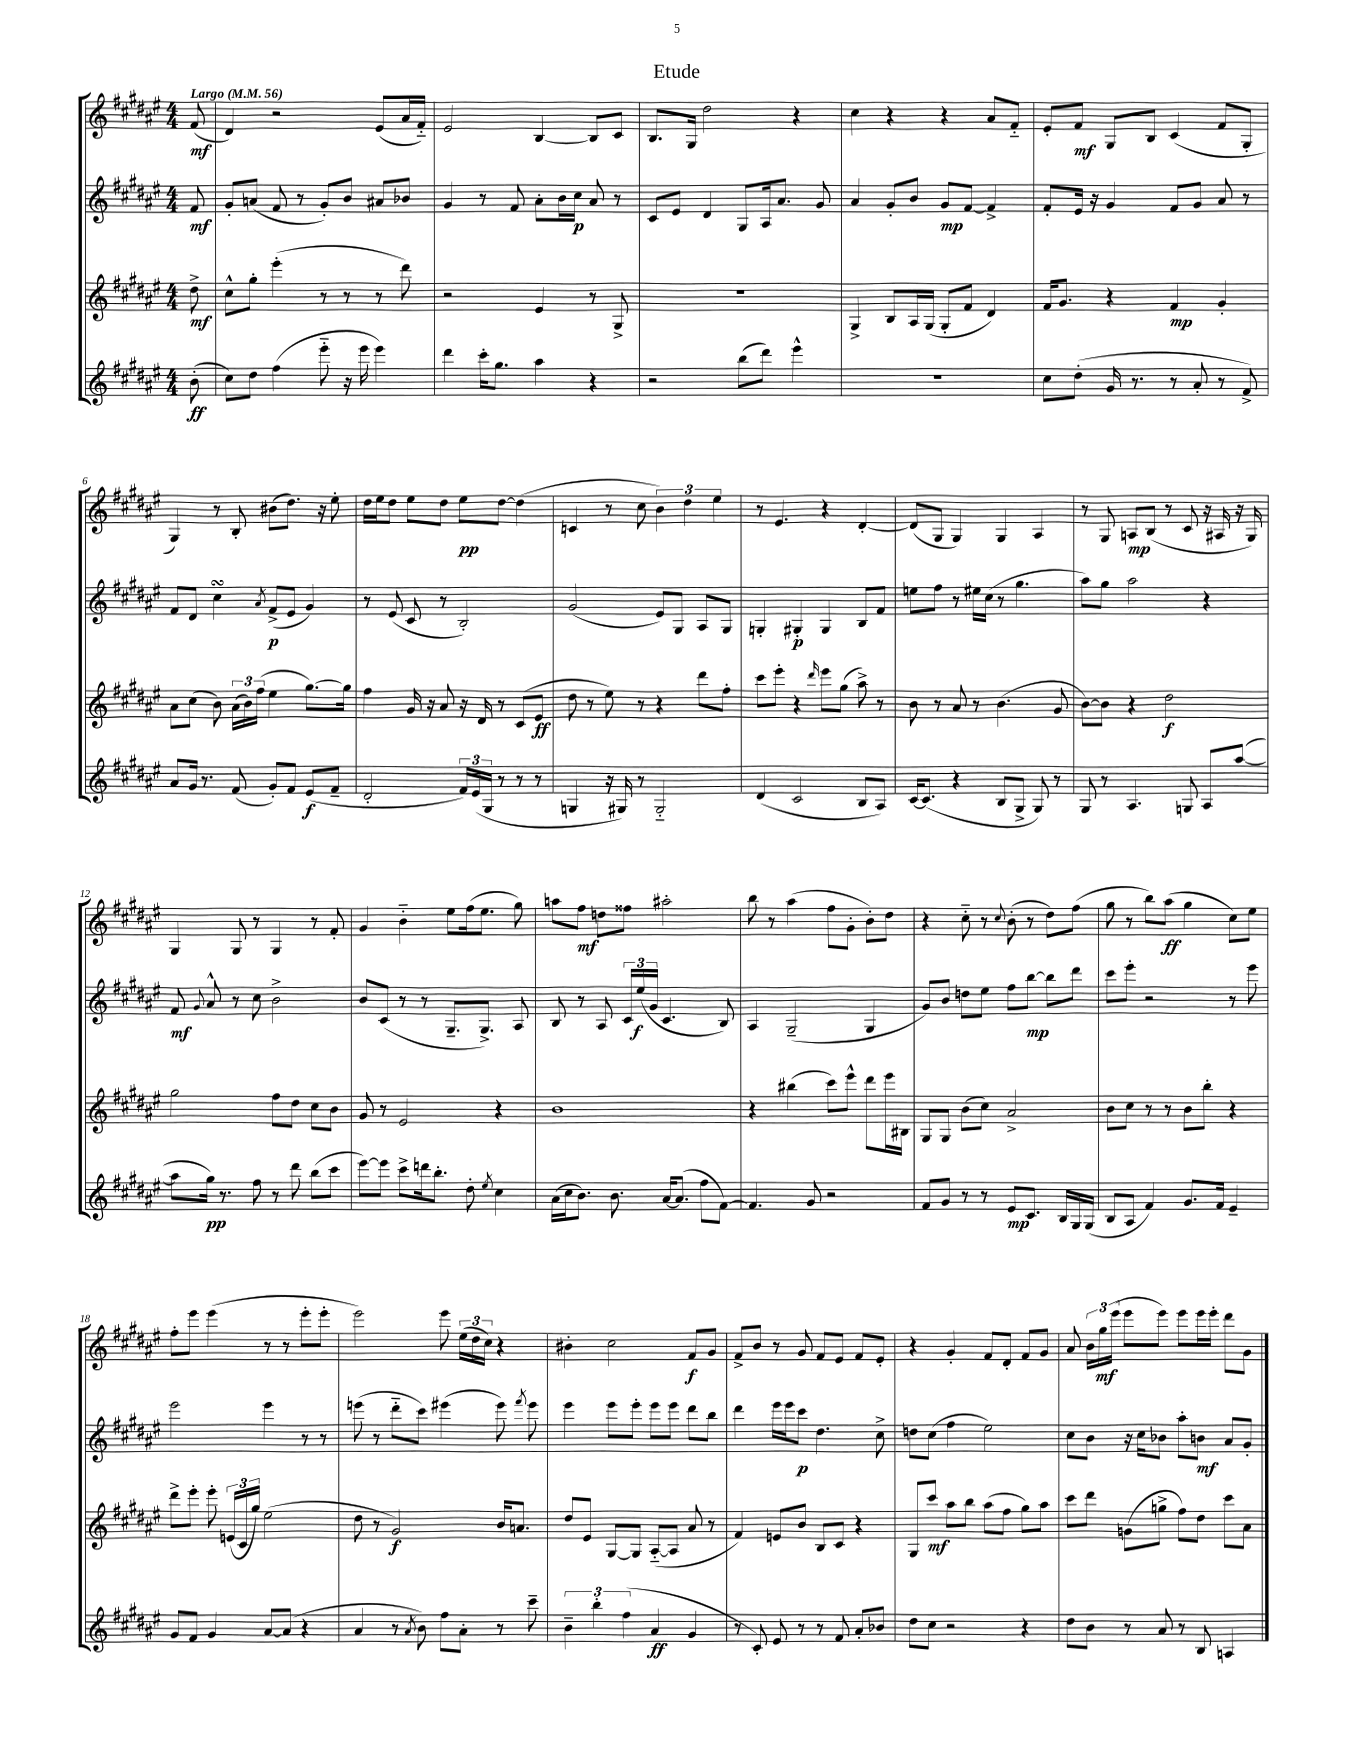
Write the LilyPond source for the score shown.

\header { title = "Etude" }
<<
\new StaffGroup <<
\new Staff = "s0" {
    \clef treble \key fis \major \numericTimeSignature \time 4/4 \partial 8 \tempo "Largo" 4 = 56
    \autoBeamOff fis'8\mf( |
    dis'4) r2 eis'8[( ais'16 fis'16]-_) |
    eis'2 b4~ b8[ cis'8] |
    b8.[ gis16] dis''2 r4 |
    cis''4 r4 r4 ais'8[ fis'8]-_ |
    eis'8[-. fis'8]\mf gis8[ b8] cis'4( fis'8[ gis8]-. |
    gis4) r8 b8-. bis'8[( dis''8.]) r16 eis''8-. |
    dis''16[ eis''16 dis''8] eis''8[ dis''8] eis''8[\pp dis''8]~ dis''4( |
    c'4 r8 cis''8 \tuplet 3/2 { b'4) dis''4 eis''4 } |
    r8 eis'4. r4 dis'4~-. |
    dis'8[( gis8] gis4) gis4 ais4 |
    r8 gis8 a8[\mp b8]( r8 cis'8 r16 ais16 r16 gis16) |
    gis4 gis8 r8 gis4 r8 fis'8-. |
    gis'4 b'4-_ eis''8[ fis''16( eis''8.] gis''8) |
    a''8[ fis''8]\mf d''8[ fisis''8] ais''2-. |
    b''8 r8 ais''4( fis''8[ gis'8]-. b'8[-.) dis''8] |
    r4 cis''8-_ r8 \appoggiatura { cis''8 } b'8-.( r8 dis''8[) fis''8]( |
    gis''8 r8 b''8[) ais''8]\ff( gis''4 cis''8[) eis''8] |
    fis''8[-. eis'''8] eis'''4( r8 r8 eis'''8[-. eis'''8]-. |
    eis'''2) eis'''8 \tuplet 3/2 { eis''16[( dis''16 cis''16]) } r4 |
    bis'4-. cis''2 fis'8[\f gis'8] |
    fis'8[-> b'8] r8 gis'8 fis'8[ eis'8] fis'8[ eis'8]-. |
    r4 gis'4-. fis'8[ dis'8]-. fis'8[ gis'8] |
    ais'8 \tuplet 3/2 { b'16[ gis''16\mf eis'''16]( } eis'''8[ eis'''8]) eis'''8[ eis'''16 eis'''16]-. dis'''8[ gis'8] \bar "|." |
}
\new Staff = "s1" {
    \clef treble \key fis \major \numericTimeSignature \time 4/4 \partial 8
    \autoBeamOff fis'8\mf |
    gis'8[-. a'8]( fis'8 r8 gis'8[-.) b'8] ais'8[ bes'8] |
    gis'4 r8 fis'8 ais'8[-. b'16 cis''16]\p ais'8 r8 |
    cis'8[ eis'8] dis'4 gis8[ ais16 ais'8.] gis'8 |
    ais'4 gis'8[-. b'8] gis'8[\mp fis'8]~ fis'4-> |
    fis'8[-. eis'16] r16 gis'4 fis'8[ gis'8] ais'8 r8 |
    fis'8[ dis'8] cis''4\turn \acciaccatura { ais'8 } fis'8[->\p( eis'8] gis'4) |
    r8 eis'8( cis'8 r8 b2-.) |
    gis'2( eis'8[) gis8] ais8[ gis8] |
    g4-. gis4-.\p gis4 b8[ fis'8] |
    e''8[ fis''8] r8 eis''16[ cis''16]( r8 gis''4. |
    ais''8[) gis''8] ais''2 r4 |
    fis'8\mf \appoggiatura { gis'8 } ais'8-^ r8 cis''8 b'2-> |
    b'8[ cis'8]( r8 r8 gis8.[-- gis8.]->) ais8 |
    b8 r8 ais8 \tuplet 3/2 { cis'16[ eis''16\f( gis'16] } cis'4. b8) |
    ais4 gis2--( gis4 |
    gis'8[) b'8] d''8[ eis''8] fis''8[ b''8]~\mp b''8[ dis'''8] |
    cis'''8[ eis'''8]-. r2 r8 eis'''8 |
    eis'''2 eis'''4 r8 r8 |
    e'''8( r8 dis'''8[-_ cis'''8]) eis'''4( eis'''8) \acciaccatura { fis'''8 } eis'''8 |
    eis'''4 eis'''8[ eis'''8]-. eis'''8[ eis'''8] dis'''8[ b''8] |
    dis'''4 eis'''16[ eis'''16 cis'''8]\p dis''4. cis''8-> |
    d''8[ cis''8]( fis''4 eis''2) |
    cis''8[ b'8] r16 cis''16[ bes'8] ais''8[-. b'8]\mf ais'8[ gis'8]-. \bar "|." |
}
\new Staff = "s2" {
    \clef treble \key fis \major \numericTimeSignature \time 4/4 \partial 8
    \autoBeamOff dis''8->\mf |
    cis''8[-^ gis''8]-. eis'''4-.( r8 r8 r8 dis'''8) |
    r2 eis'4 r8 gis8-> |
    R1 |
    gis4-> b8[ ais16 gis16]( gis8[-. fis'8] dis'4) |
    fis'16[ gis'8.] r4 fis'4\mp gis'4-. |
    ais'8[ cis''8]( b'8) \tuplet 3/2 { ais'16[( b'16) fis''16]( } eis''4 gis''8.[~) gis''16] |
    fis''4 gis'16 r16 ais'8 r16 dis'16 r8 cis'8[( eis'8]\ff |
    dis''8 r8 eis''8) r8 r4 dis'''8[ fis''8]-. |
    cis'''8[ eis'''8]-. r4 \grace { dis'''16 } eis'''8[ gis''8]( ais''8->) r8 |
    b'8 r8 ais'8 r8 b'4.( gis'8 |
    b'8[~) b'8] r4 dis''2\f |
    gis''2 fis''8[ dis''8] cis''8[ b'8] |
    gis'8 r8 eis'2 r4 |
    b'1 |
    r4 bis''4( cis'''8[) eis'''8]-^ dis'''8[ eis'''16 bis16] |
    gis8[ gis8] b'8[( cis''8]) ais'2-> |
    b'8[ cis''8] r8 r8 b'8[ b''8]-. r4 |
    dis'''8[-> eis'''8]-. eis'''8-. \tuplet 3/2 { e'16[( cis'16 gis''16]) } eis''2( |
    dis''8 r8 gis'2\f) b'16[ a'8.] |
    dis''8[ eis'8] gis8[~ gis8] ais8[~-_( ais8] ais'8 r8 |
    fis'4) e'8[ b'8] b8[ cis'8] r4 |
    gis8[ cis'''8]\mf ais''8[ b''8] ais''8[( fis''8] gis''8[) ais''8] |
    cis'''8[ dis'''8] g'8[( g''8]-> fis''8[) dis''8] cis'''8[ ais'8] \bar "|." |
}
\new Staff = "s3" {
    \clef treble \key fis \major \numericTimeSignature \time 4/4 \partial 8
    \autoBeamOff b'8-.\ff( |
    cis''8[) dis''8] fis''4( eis'''8-_ r16 eis'''16 eis'''4) |
    dis'''4 cis'''16[-. gis''8.] ais''4 r4 |
    r2 b''8[( dis'''8]) eis'''4-^ |
    R1 |
    cis''8[ dis''8]-.( gis'16 r8. r8 ais'8-. r8 fis'8->) |
    ais'8[ gis'16] r8. fis'8( gis'8[-.) fis'8] eis'8[\f( fis'8]-- |
    dis'2-. \tuplet 3/2 { fis'16[) eis'16( gis16] } r8 r8 r8 |
    g4 r16 gis16) r8 gis2-_ |
    dis'4( cis'2 b8[ ais8]) |
    cis'16[~ cis'8.]( r4 b8[ gis8]-> gis8) r8 |
    gis8 r8 ais4. g8 ais8[ ais''8]~( |
    ais''8[ gis''16]\pp) r8. fis''8 r8 dis'''8 b''8[( cis'''8] |
    eis'''8[~) eis'''8] cis'''8[-> d'''16 b''8.]-. dis''8-. \acciaccatura { eis''8 } cis''4 |
    ais'16[( cis''16 b'8.]) b'8. ais'16[~ ais'8.]( fis''8[ fis'8]~) |
    fis'4. gis'8 r2 |
    fis'8[ gis'8] r8 r8 eis'8[\mp cis'8.] b16[ gis16 gis16]( |
    b8[ ais8] fis'4) gis'8.[ fis'16] eis'4-- |
    gis'8[ fis'8] gis'4 ais'8[~ ais'8]( r4 |
    ais'4 r8 \acciaccatura { ais'8 } b'8) fis''8[ ais'8]-. r8 cis'''8-- |
    \tuplet 3/2 { b'4-- b''4-. fis''4( } ais'4\ff gis'4 |
    r8 cis'8-.) eis'8 r8 r8 fis'8 ais'8[-. bes'8] |
    dis''8[ cis''8] r2 r4 |
    dis''8[ b'8] r8 ais'8 r8 b8 a4 \bar "|." |
}
>>
>>
